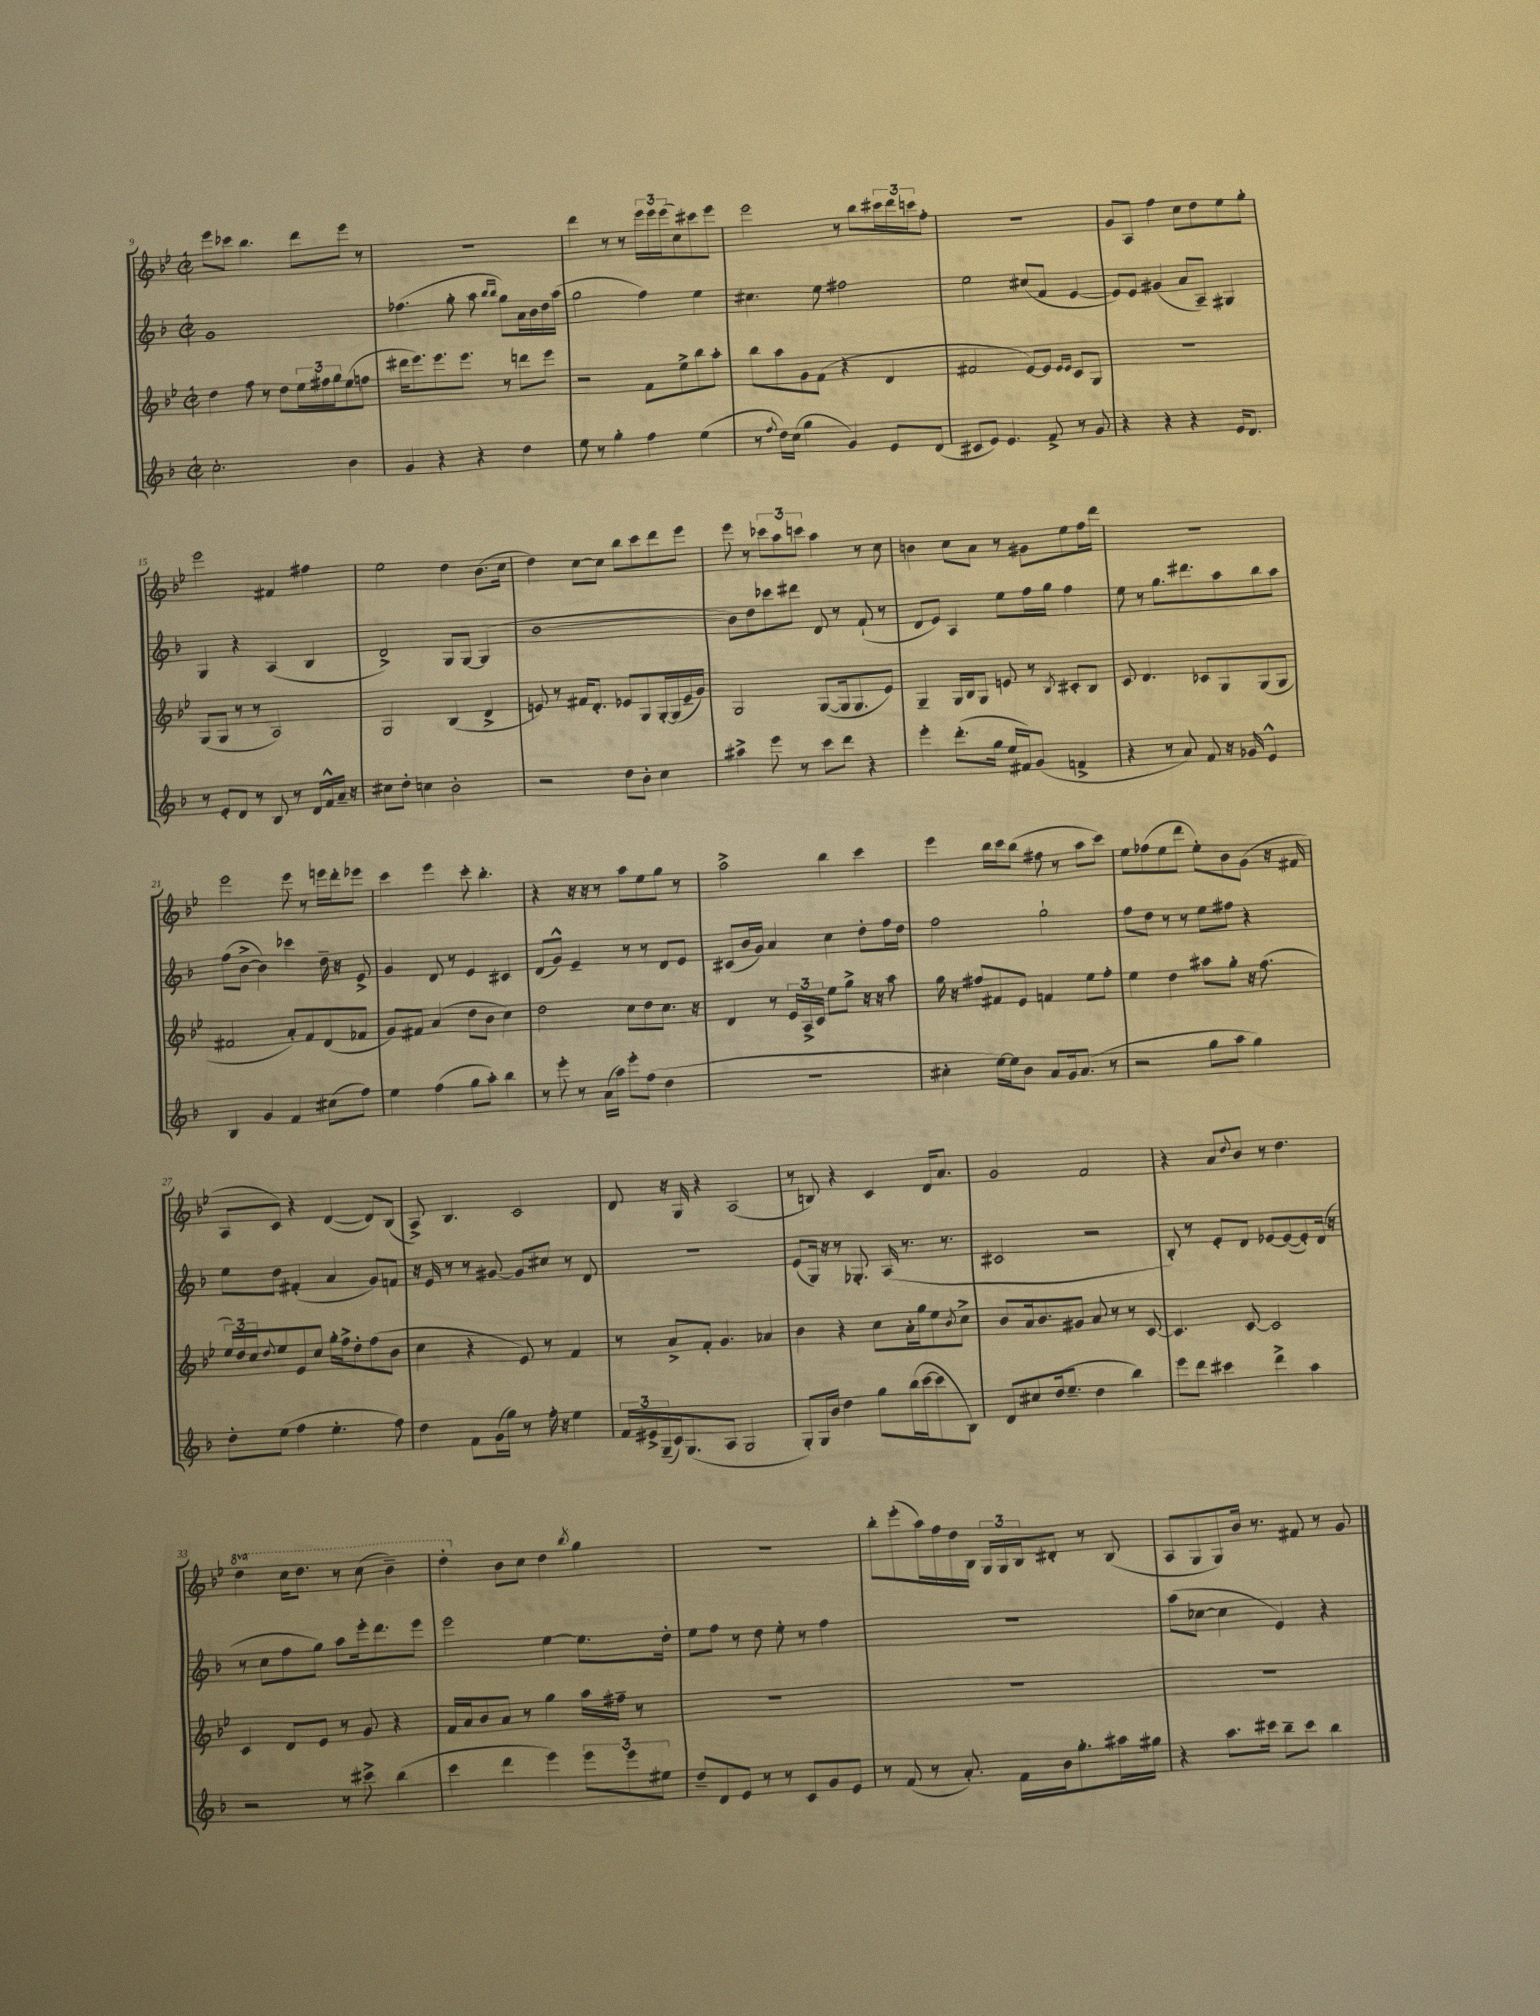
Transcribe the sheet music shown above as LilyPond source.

<<
\new StaffGroup <<
\new Staff = "s0" {
    \clef treble \key bes \major \defaultTimeSignature \time 2/2 \set Staff.ottavationMarkups = #ottavation-simple-ordinals
    ees'''8 ces'''8 bes''4. d'''8 ees'''8 r8 |
    R1 |
    d'''4 r8 r8 \tuplet 3/2 { ees'''16 ees'''16 ees'''16( } c''8) cis'''8 ees'''8 |
    ees'''2 r8 bes''8 \tuplet 3/2 { cis'''16 d'''16 c'''16 } f''8-. |
    R1 |
    g'8 a8 f''4 c''8 d''8 ees''8 g''8-. |
    ees'''2 fis'4 fis''4 |
    ees''2 d''4 bes'8.( c''16 |
    d''4) c''8~ c''8 bes''8 c'''8 d'''8 ees'''8 |
    ees'''8 r8 \tuplet 3/2 { ces'''8 a''8 c'''8 } a''4 r8 c''8 |
    b'4 c''8 a'8 r8 gis'8 ees''8 f''16 d'''16 |
    r1 |
    ees'''2 ees'''8 r8 e'''16 d'''16-. ees'''8 |
    c'''4 ees'''4 c'''8-. bes''4.-. |
    r4 r16 r16 r8 a''8 ees''8 g''8 r8 |
    a''2-> bes''4 c'''4 |
    ees'''4 bes''16 c'''16 bes''8( fis''8 r8 a''8 c'''8) |
    ees''8 fes''8( ees''8 d'''8 ees''8-.) bes'8 g'8( r16 fis'16 |
    a8 c'8) r4 d'4~( d'8) bes8( |
    a8->) bes4. c'2 |
    d'8 r16 g16 r4 a2( |
    r8 b8) r4 c'4 d'16 a'8. |
    g'2 f'2 |
    r4 a'8 \appoggiatura { d''8 } bes'8 r8 d''4. |
    \ottava #1 d'''4 c'''16 d'''8. r8 c'''8( bes''4--) |
    d'''4-. \ottava #0 bes'8 c''8 d''4 \acciaccatura { bes''8 } g''4 |
    R1 |
    bes''8-. ees'''8-.( a''16) f''16 d''16 bes16 \tuplet 3/2 { g16 g16 bes16 } dis'8-. r8 bes8( |
    a8 g8 g8) bes'16 r8. fis'8 r8 g'8 \bar "|." |
}
\new Staff = "s1" {
    \clef treble \key f \major \defaultTimeSignature \time 2/2
    g'1 |
    fes''4.( g''8-. a''8 \grace { bes''16 bes''16 } g''8) a'16 bes'16 d''16 a''16( |
    g''2 f''4) e''4 |
    cis''4. e''8 fis''2 |
    e''2 cis''8( f'8 e'4~ |
    e'8) e'8 gis'4( a'8 a8--) gis4 |
    g4 r4 a4( bes4 |
    d'2->) g8 g8~ g4( |
    bes'1~ |
    bes'8) d''8 ces'''8 dis'''8 d'8 r8 f'8-!( r8 |
    d'8 e'8) a4 e''8 f''16 g''16 f''4 |
    e''8 r8 g''8. dis'''8. a''8 bes''8 a''8 |
    f''8( bes'8~-> bes'4) ces'''4 d''16-- r16 e'8-> |
    g'4 d'8 r8 e'4 cis'4 |
    d'8( g'8-^) e'4-- r8 r8 d'8 e'8 |
    cis'8( bes'16 g'16) a'4 c''4 d''8-. f''16 d''16 |
    f''2 g''2-! |
    f''8 d''8 r8 r8 e''8 fis''8 r4 |
    e''8 d''8 fis'4-.( a'4 g'8) f'8 |
    r16 e'16 r8 r8 gis'8~ gis'8 cis''8 r8 d'8 |
    R1 |
    e'8( g16) r16 r8 ges8.-. a16( r8. r8. |
    cis'2 r2 |
    bes8-.) r8 e'8-. d'8 ees'8~ ees'8~( ees'8-.) d'16( r16 |
    r8 c''8 f''8 g''8) a''8 e'''16-. d'''8. e'''8 |
    e'''2 e''4~ e''8. d''16-. |
    e''8 f''8 r8 d''8 e''8-. r8 f''4 |
    R1 |
    a''8( ces''8~ ces''4 e'4) r4 \bar "|." |
}
\new Staff = "s2" {
    \clef treble \key bes \major \defaultTimeSignature \time 2/2
    d''4 f''8 r8 d''8 \tuplet 3/2 { ees''16 fis''16 g''16 } ees''8( f''8 |
    dis'''16 ees'''8.) ees'''8. ees'''8. r8 d'''8 ees'''8 |
    r2 f'8 ees''8-> bes''8 a''8-. |
    bes''8 a''8 g'8 f'8( r4 d'4 |
    fis'2 ees'8~) ees'8 \grace { ees'16 ees'16 } c'8 g8 |
    R1 |
    g8( g8 r8 r8 a2) |
    g2 bes4( d'4-> |
    e'8) r8 fis'16 d'8.-. ees'8 g8 g16~-. g16( ees'16-- g'16) |
    g2 g8~( g16 g8. ees'8) |
    g4-- g16 bes16 g8 e'8 r8 \acciaccatura { bes8 } cis'8-. bes8 |
    c'8 d'4. ces'8 g8 g8( g8 |
    fis'2 a'8-.) fis'8 d'8( fes'8 |
    g'8) fis'8 a'4( d''8 bes'8 c''4) |
    d''2 c''8 d''8 c''8. r16 |
    d'4 r8 \tuplet 3/2 { ees'16 a16-> c'16 } ees''8 g''8-> r16 r16 a''8 |
    g''16 r16 fis''8 fis'8 ees'8 f'4 ees''8 fis''8-. |
    ees''4 d''4 ais''8 g''8-. r16 f''8.( |
    \tuplet 3/2 { ees''16) d''16 c''16 } \appoggiatura { d''8 } ees''8 ees'8 c''8 g''16-. f''16-> d''8-. f''8( bes'8 |
    c''4 r4 ees'8) r8 f'4 |
    r8 a'8-> f'8-. g'4. aes'4 |
    bes'4 r4 c''8 a'16-. g''16 ees''8 \acciaccatura { bes'8 } c''8-> |
    bes'8 a'16 bes'8. gis'8 a'8 r8 r8 c'8~ |
    c'4. c'8~ c'2 |
    c'4 d'8 ees'8 r8 g'8 r4 |
    f'16 a'16 bes'8 a'8 r8 g''4 a''16 fis''16-- r8 |
    R1 |
    R1 |
    R1 \bar "|." |
}
\new Staff = "s3" {
    \clef treble \key f \major \defaultTimeSignature \time 2/2
    c''2.-. bes'4 |
    g'4 r4 r4 d''4 |
    e''8 r8 g''4-. f''4 e''4( |
    r8 \appoggiatura { f''8 } d''16) c''16( g''4 g'4) e'8 d'8( |
    cis'8 e'8) e'4. f'8-> r8 g'8 |
    r4 r4 r4 e'16 d'8. |
    r8 e'8-. d'8 r8 bes8 r8 d'16 f'16-^ a'16-- r16 |
    cis''8 d''8-. c''4 bes'2-. |
    r2 d''8 bes'8-. c''4 |
    ais''4-> e'''8 r8 c'''8 d'''8 r4 |
    e'''4-. d'''8.-.( g''16 e''16 fis'16) g'8( f'4-> |
    r4 r8 a'8) f'8 r16 ges'16 e'4-^ |
    bes4 g'4 f'4 cis''8( f''8) |
    e''4 f''4( g''8 a''8-.) bes''4 |
    r8 e'''8-. r8 a'16( a''16) e'''8-. f''8( d''4 |
    r1 |
    cis''4-. e''16~) e''16 bes'8 a'8 g'16 a'8.( r8 |
    r2 g''8 a''8 g''4) |
    d''8-. e''8( f''4 e''4.-. f''8) |
    d''4 f'8 g'16( g''16) r8 f''16-. r16 e''4 |
    \tuplet 3/2 { f'16 eis'16-> g16--( } c'16) g8.( a8 g2 |
    g8-.) g16 bes'16 d''4 g''8 bes''16( c'''16~ c'''8 bes8) |
    d'8 cis''8 d''16( e''8.-- d''4 bes''4) |
    e'''8 d'''8 cis'''4 d'''4-> a''4 |
    r2 r8 cis'''8-> bes''4( |
    c'''4 d'''4 e'''4) \tuplet 3/2 { e'''8 e'''8 eis''8 } |
    d''8-- d'8 e'8 r8 r8 c'8 g'8 e'8 |
    r8 f'8( r8 a'8.-.) f'16 bes'16 g''8.-. ais''16 gis''16 |
    r4 a''8. cis'''16 bes''8-- cis'''8 bes''4 \bar "|." |
}
>>
>>
\layout { \context { \Score currentBarNumber = #9 } }
